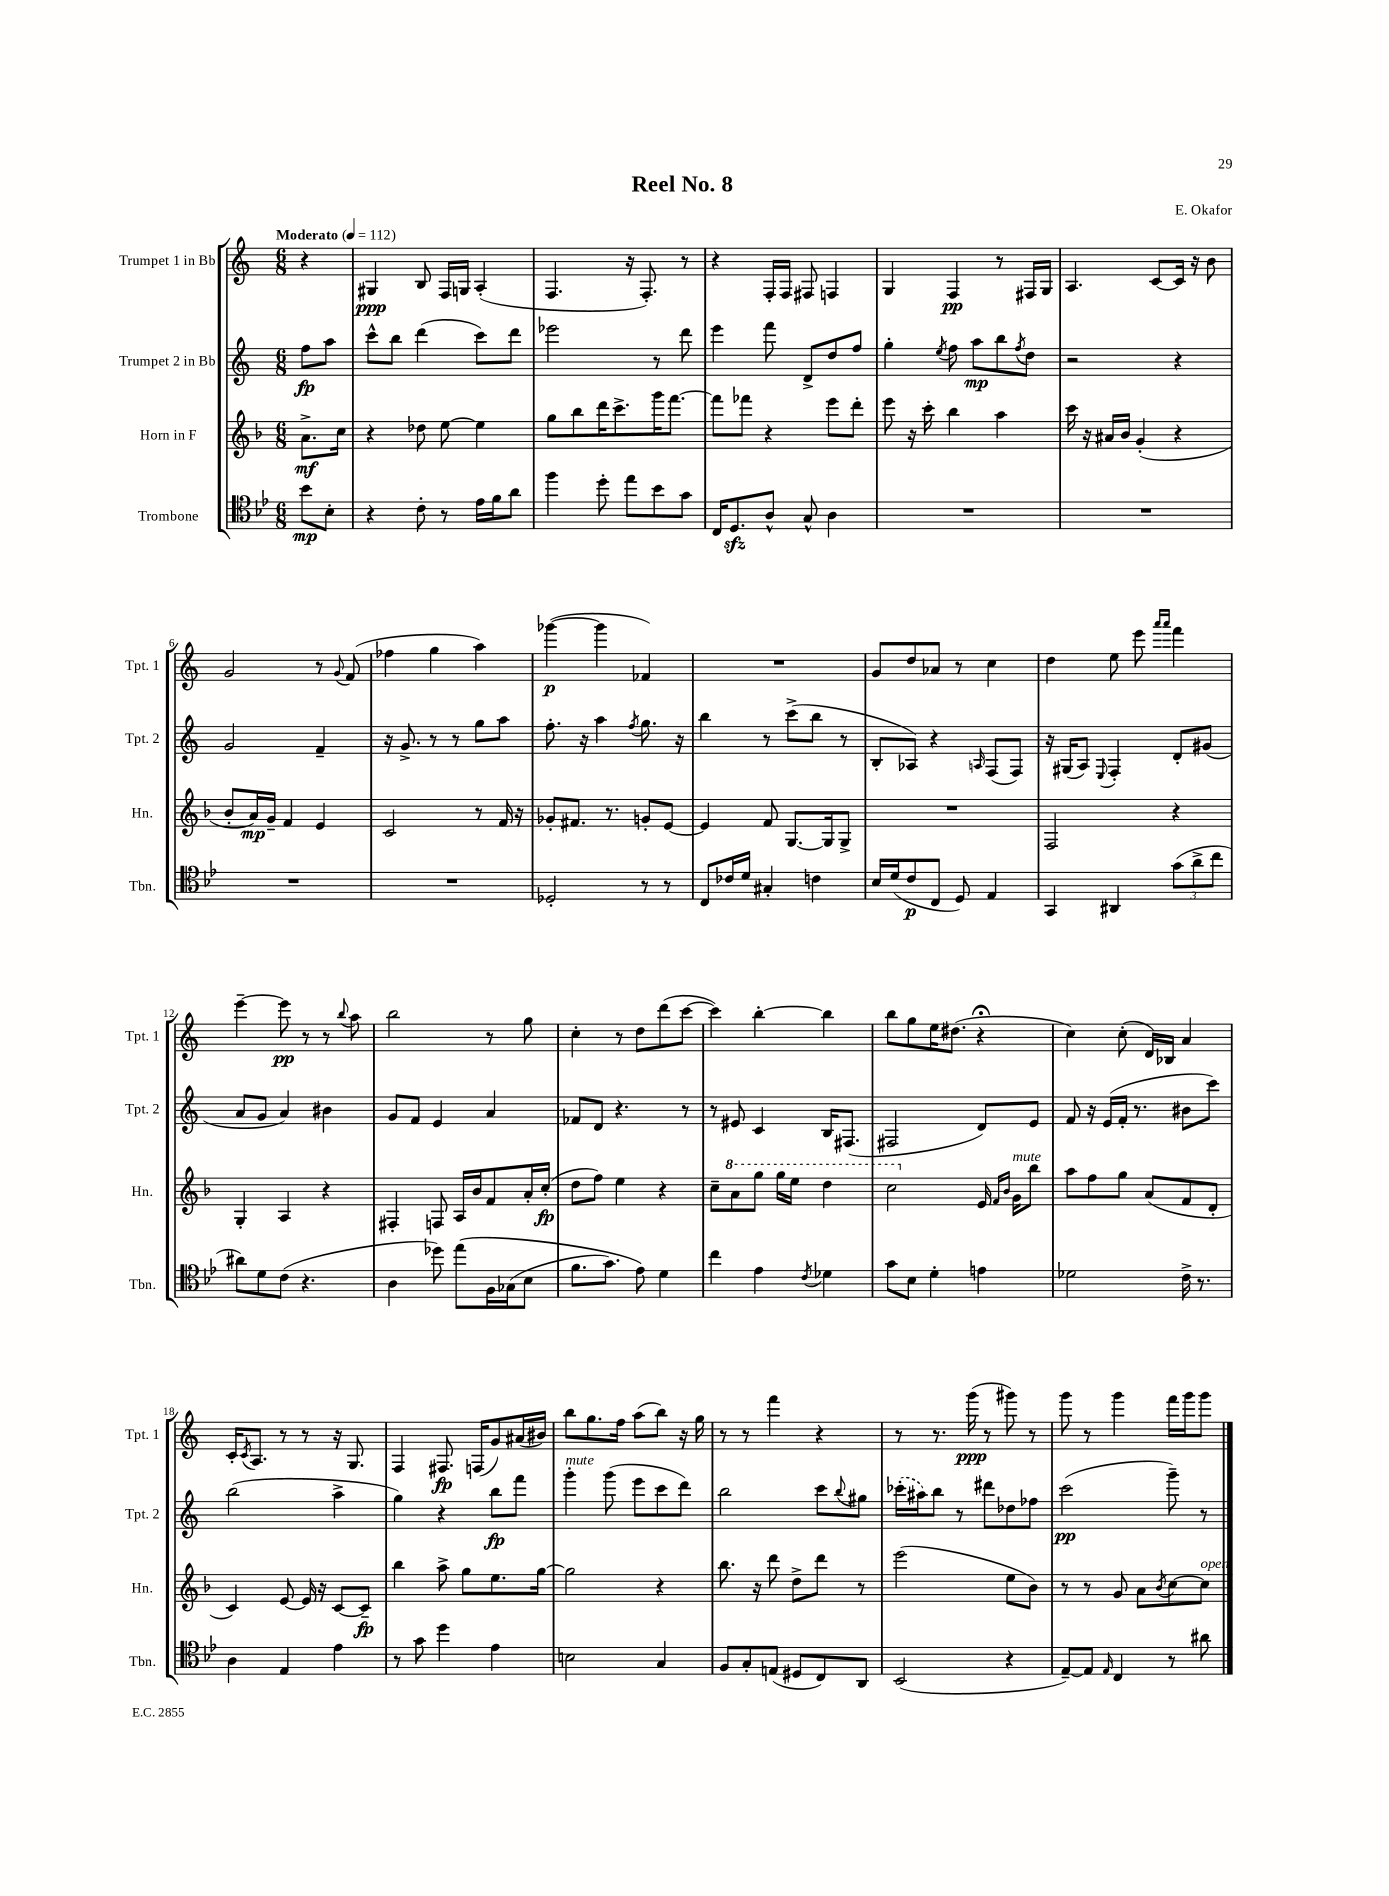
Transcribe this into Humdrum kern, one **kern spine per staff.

**kern	**kern	**kern	**kern
*staff4	*staff3	*staff2	*staff1
*clefC4	*clefG2	*clefG2	*clefG2
*k[b-e-]	*k[b-]	*k[]	*k[]
*M6/8	*M6/8	*M6/8	*M6/8
*MM112	*MM112	*MM112	*MM112
8b-\L	8.a^\L	8ff\L	4r
8B-'\J	.	8aa\J	.
.	16cc\Jk	.	.
=	=	=	=
4r	4r	8ccc^^\L	4G#/
.	.	8bb\J	.
8c'\	8dd-\	(4ddd\	8B/
8r	[8ee\	.	16F/LL
.	.	.	16G/JJ
16e-\LL	4ee\]	8ccc\L)	(4A'/
16f\J	.	.	.
8a\J	.	8ddd\J	.
=	=	=	=
4ff\	8gg\L	2eee-\	4.F/
.	8bb-\	.	.
8dd'\	16ddd\K	.	.
.	8.ccc^\	.	.
8ee-\L	.	.	16r
.	.	.	8.F'/)
8b-\	16ggg\K	8r	.
.	[8.fff\J	.	.
8g\J	.	8ddd\	8r
=	=	=	=
16C/LK	8fff\]L	4eee\	4r
8.D/	.	.	.
.	8fff-\J	.	.
8A^^/J	4r	8fff\	16F'/LL
.	.	.	16F/JJ
8G^^/	.	8d^/L	8F#/
4A\	8eee\L	8dd/	4F/
.	8ddd'\J	8ff/J	.
=	=	=	=
2.r	8eee\	4gg'\	4G/
.	16r	.	.
.	16ccc'\	.	.
.	.	8qee/	.
.	4bb-\	8ff\	4F/
.	.	8aa\L	.
.	4aa\	8bb\	8r
.	.	8qff/	.
.	.	8dd\J	16F#/LL
.	.	.	16G/JJ
=	=	=	=
2.r	16ccc\	2r	4.A/
.	16r	.	.
.	16a#/LL	.	.
.	16b-/JJ	.	.
.	(4g'/	.	.
.	.	.	[8c/L
.	4r	4r	16c/]Jk
.	.	.	16r
.	.	.	8b\
=	=	=	=
2.r	8b-'/L	2g/	2g/
.	16a/L)	.	.
.	16g~/JJ	.	.
.	4f/	.	.
.	4e/	4f~/	8r
.	.	.	8qqg/
.	.	.	(8f/
=	=	=	=
2.r	2c/	16r	4ff-\
.	.	8.g^/	.
.	.	8r	4gg\
.	.	8r	.
.	8r	8gg\L	4aa\)
.	16f/	8aa\J	.
.	16r	.	.
=	=	=	=
2D-'/	8g-'/L	8.ff'\	([4ggg-\
.	8.f#/J	.	.
.	.	16r	.
.	.	4aa\	4ggg-\]
.	8.r	.	.
.	.	8qff/	.
8r	8g'/L	8.gg\	4f-/)
8r	[8e/J	.	.
.	.	16r	.
=	=	=	=
8C/L	4e/]	4bb\	2.r
16c-/L	.	.	.
16d/JJ	.	.	.
4G#'/	8f/	8r	.
.	[8.G/L	(8ccc^\L	.
4c\	.	8bb\J	.
.	16G/]k	.	.
.	8G^/J	8r	.
=	=	=	=
16B-/LL	2.r	8B'/L	8g/L
(16d/J	.	.	.
8c/	.	8A-/J)	8dd/
8C/J	.	4r	8a-/J
8D/)	.	.	8r
.	.	16qqA/	.
4E-/	.	(8F/L	4cc\
.	.	8F/J)	.
=	=	=	=
4GG/	2F/	16r	4dd\
.	.	(16G#/LK	.
.	.	8A/J)	.
.	.	8qqE/	.
4AA#/	.	4F'/	8ee\
.	.	.	8eee\
.	.	.	16qqaaa/LL
.	.	.	16qqaaa/JJ
(12g\L	4r	8d'/L	4fff\
12a^\	.	.	.
.	.	(8g#/J	.
12cc\J	.	.	.
=	=	=	=
8a#\L)	4G'/	8a/L	[4eee~\
8d\	.	8g/J	.
(8c\J	4A/	4a/)	8eee\]
4.r	.	.	8r
.	4r	4b#\	8r
.	.	.	8qqbb/
.	.	.	8aa\
=	=	=	=
4A\	4F#'/	8g/L	2bb\
.	.	8f/J	.
8dd-\)	8F/	4e/	.
&(8ee-\L	16A/LL	.	.
.	16b-/J	.	.
16F\L	8f/	4a/	8r
(16G-\J	.	.	.
8B-\J	16a'/L	.	8gg\
.	(16cc'/JJ	.	.
=	=	=	=
8.f\L	8dd\L	8f-/L	4cc'\
.	8ff\J)	8d/J	.
8.g\J)	.	.	.
.	4ee\	4.r	8r
8e-\&)	.	.	8dd\L
4d\	4r	.	(8ddd\
.	.	8r	[8ccc\J
=	=	=	=
4cc\	8cc~\L	8r	4ccc\])
.	8aa\	8e#/	.
4e-\	8ggg\J	4c/	[4bb'\
.	16ggg\LL	.	.
.	16eee\JJ	.	.
8qc/	.	.	.
4d-\	4ddd\	16B/LK	4bb\]
.	.	(8.F#/J	.
=	=	=	=
8g\L	2ccc\	2F#/	8bb\L
8B-\J	.	.	8gg\
4d'\	.	.	16ee\K
.	.	.	(8.dd#\J
4e\	16e/	8d/L)	4r;
.	16qqf/LL	.	.
.	16qqb-/JJ	.	.
.	16g\LK	.	.
.	8bb-\J	8e/J	.
=	=	=	=
2d-\	8aa\L	8f/	4cc\)
.	8ff\	16r	.
.	.	(16e/LL	.
.	8gg\J	16f'/JJ	(8cc'\
.	.	8.r	.
.	(8a/L	.	16d/LL)
.	.	.	16B-/JJ
16c^\	8f/	8b#\L	4a/
8.r	.	.	.
.	8d'/J	8ccc\J)	.
=	=	=	=
4A\	4c/)	(2bb\	16c'/LK
.	.	.	8qc/
.	.	.	8.A/J
4E-/	[8e/	.	8r
.	16e/]	.	8r
.	16r	.	.
4e-\	[8c/L	4aa^\	16r
.	.	.	8.G/
.	8c~/]J	.	.
=	=	=	=
8r	4bb-\	4gg\)	4F/
8g\	.	.	.
4dd\	8aa^\	4r	8.F#/
.	8gg\L	.	.
.	.	.	(16F/LK
4e-\	8.ee\	8bb\L	8g/)
.	.	8fff\J	(16a#/L
.	[16gg\Jk	.	16b#/JJ)
=	=	=	=
2B\	2gg\]	4ggg'\	8bb\L
.	.	.	8.gg\
.	.	(8ggg\	.
.	.	.	16ff\Jk
.	.	8eee\L	(8aa\L
4G/	4r	8ccc\	8bb\J)
.	.	8ddd\J)	16r
.	.	.	16gg\
=	=	=	=
8F/L	8.bb-\	2bb\	8r
8G'/	.	.	8r
.	16r	.	.
(8E/J	8ddd\	.	4fff\
8D#/L	8dd^\L	.	.
8C/)	8ddd\J	8ccc\L	4r
.	.	8qqbb/	.
8AA/J	8r	8gg#\J	.
=	=	=	=
(2BB-/	(2eee\	(16ccc-'\LL	8r
.	.	16aa#\J)	.
.	.	8bb\J	8.r
.	.	8r	.
.	.	.	(16ggg\
.	.	8ddd#\L	8r
4r	8ee\L	8dd-\	8ggg#\)
.	8b-\J)	8ff-\J	8r
=	=	=	=
[8E-~/L)	8r	(2ccc\	8ggg\
8E-/]J	8r	.	8r
16qqE-/	.	.	.
4C/	8g/	.	4ggg\
.	8a\L	.	.
.	8qb-/	.	.
8r	[8cc\	8ggg~\)	16fff\LL
.	.	.	16ggg\J
8a#\	8cc\]J	8r	8ggg\J
==	==	==	==
*-	*-	*-	*-
